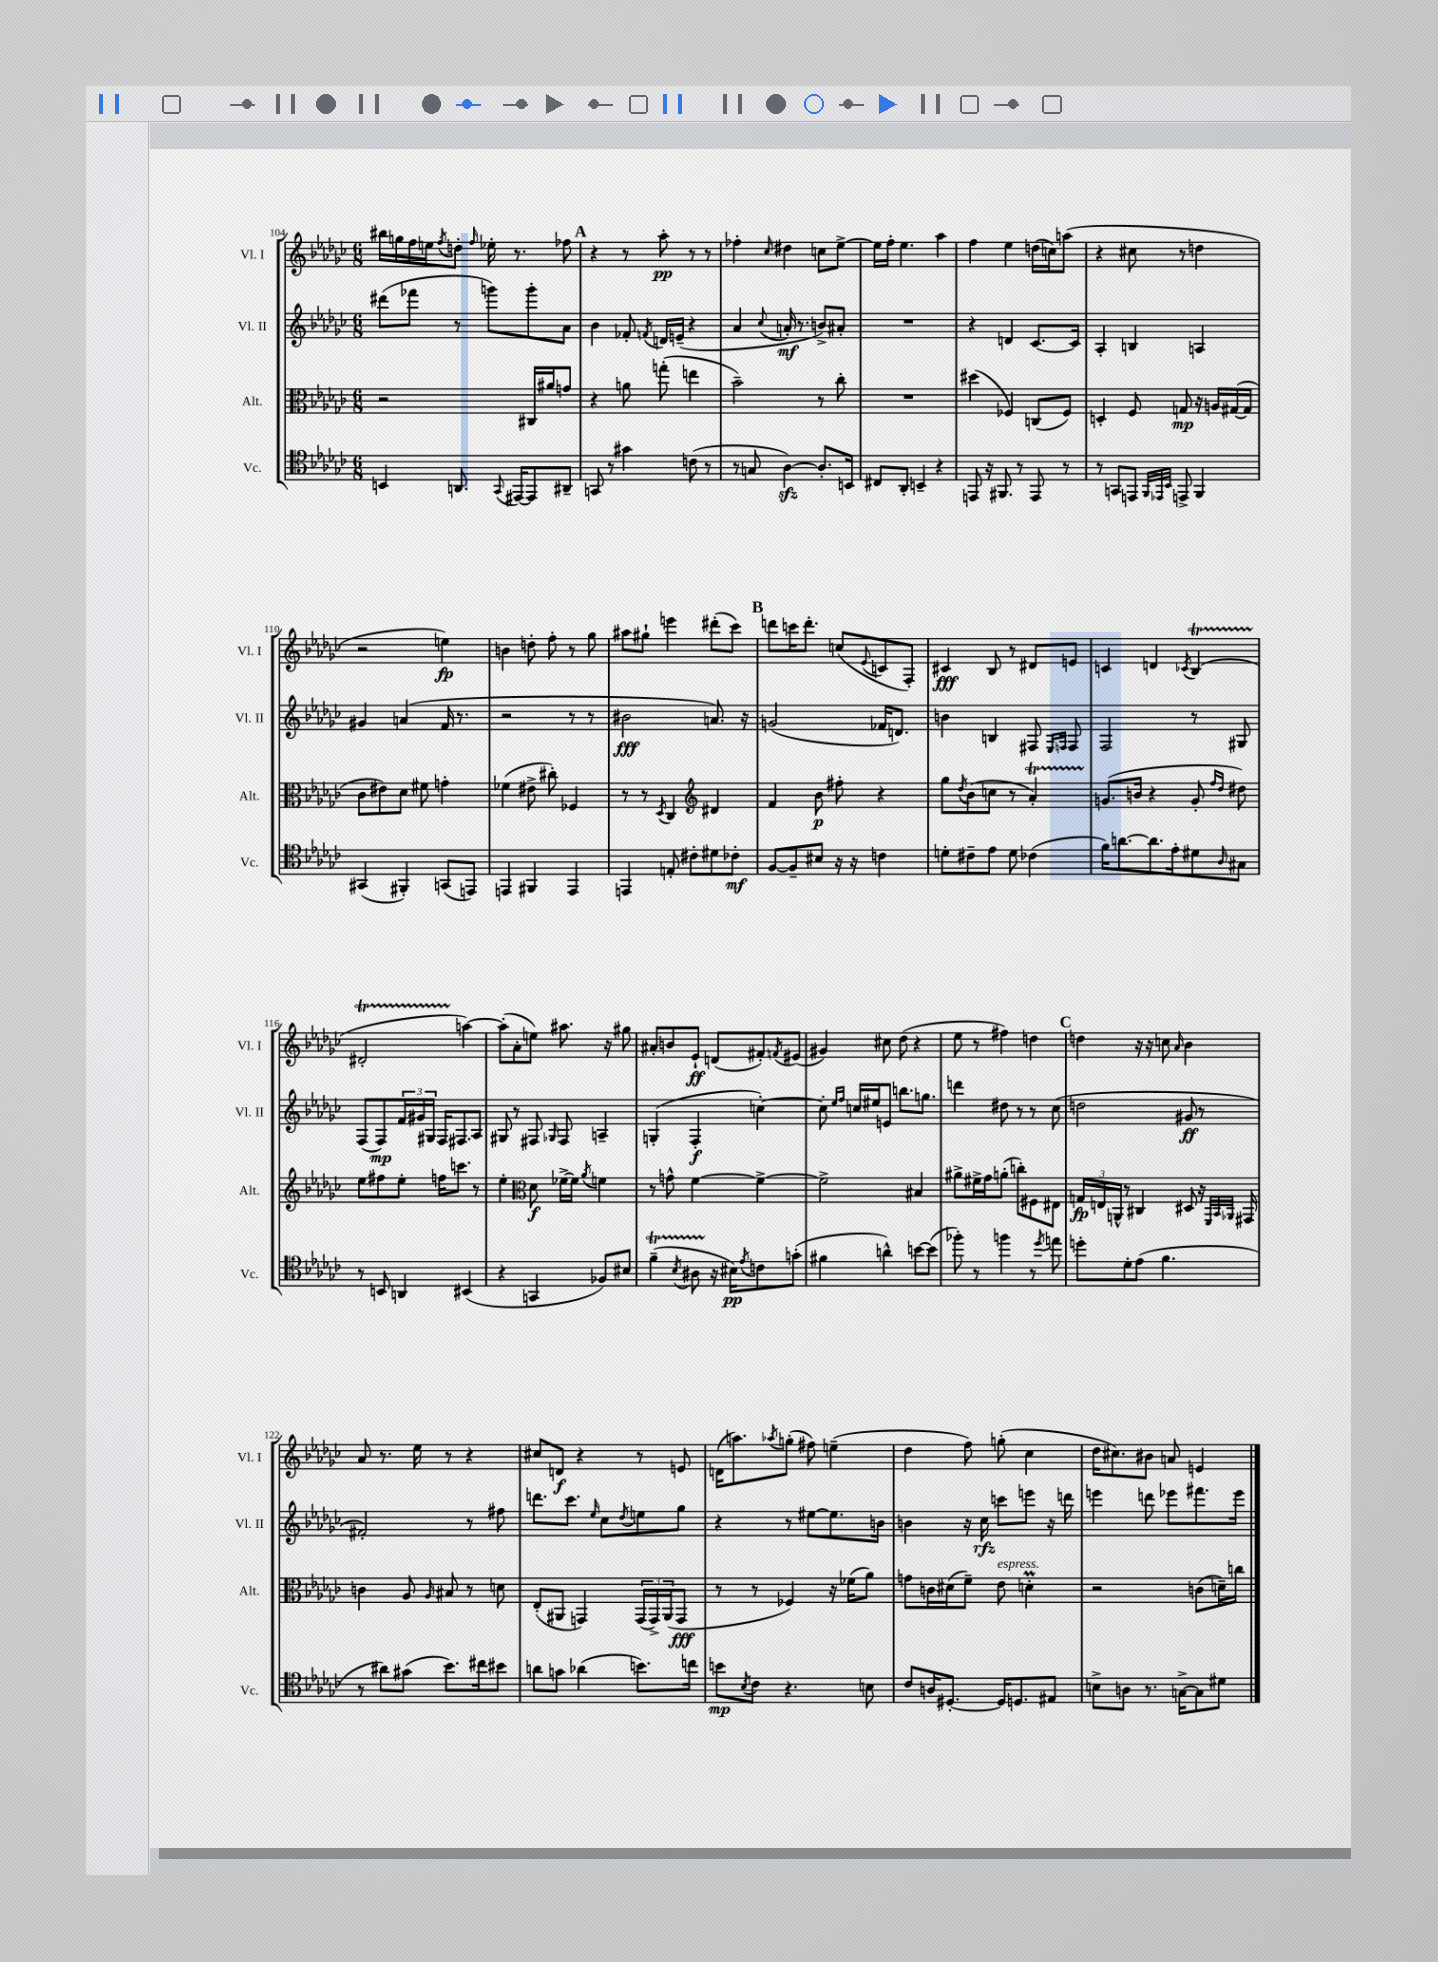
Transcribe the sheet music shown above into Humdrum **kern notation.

**kern	**kern	**kern	**kern
*staff4	*staff3	*staff2	*staff1
*clefC4	*clefC3	*clefG2	*clefG2
*k[b-e-a-d-g-c-]	*k[b-e-a-d-g-c-]	*k[b-e-a-d-g-c-]	*k[b-e-a-d-g-c-]
*M6/8	*M6/8	*M6/8	*M6/8
4BB	2r	(8ddd#	16bb#
.	.	.	16gg
.	.	8fff-	16ff
.	.	.	16ee
.	.	.	8qff
8.AA	.	8r	8dd'
.	.	.	16qqff
.	.	8ggg)	16ee-'
8qqGG-	.	.	.
[16EE#	.	.	8.r
8EE#]	16C#	8ggg'	.
.	16a#	.	.
8AA#~	8g	8a-	8ff-
=	=	=	=
8GG	4r	4b-	4r
8r	.	.	.
4g#	8a	8f-'	8r
.	.	8qf	.
.	(8gg'	16d	8aa-'
.	.	(16e~	.
(8c	4ee	4r	8r
8r	.	.	8r
=	=	=	=
8r	2b-~)	4a-	4ff-'
8G	.	.	.
.	.	8qqcc-	16qqcc-
[4A-)	.	16a'	4dd#
.	.	8.r	.
8.A-']	8r	8b^)	8cc
.	8cc-'	8a#'	[8ee-^
16BB	.	.	.
=	=	=	=
8C#	2.r	2.r	16ee-]
.	.	.	16ff'
8AA-'	.	.	4.ee-
4BB~	.	.	.
4r	.	.	4aa-
=	=	=	=
8EE	(4dd#	4r	4ff
16r	.	.	.
8.FF#	.	.	.
.	4F-)	4d	4ee-
8r	.	.	.
8EE	(8C	[8.c-	(16dd
.	.	.	16cc)
8r	8F-)	.	(8aa
.	.	16c-]	.
=	=	=	=
8r	4D'	4A-'	4r
8GG	.	.	.
8EE	8F	4B	8cc#
32qqFF	.	.	.
32qqEE-	.	.	.
32qqBB-	.	.	.
8EE^	8G	.	8r
4FF	16r	4A	4dd
.	16A	.	.
.	([16G#	.	.
.	16G#]	.	.
=	=	=	=
(4GG#	8c-	4g#	2r
.	8e#)	.	.
4FF#')	8d-	(4a	.
.	8f#	.	.
(8GG	4g'	16f	4ee)
.	.	8.r	.
8EE)	.	.	.
=	=	=	=
4EE	(4f-	2r	4b
4FF#	8e#^	.	8dd'
.	8cc#')	.	8ff'
4EE	4F-	8r	8r
.	.	8r	8gg-
=	=	=	=
4EE	8r	2b#	8aa#
.	8r	.	8gg#`
.	8qD-	.	.
8E'	4C-	.	4eee
8c#'	.	.	.
*	*clefG2	*	*
8d#	4d#	8.a)	(8ddd#'
8c-'	.	.	8ccc-)
.	.	16r	.
=	=	=	=
[8F	4f	(2g	8ddd
8F~]	.	.	16ccc
.	.	.	8.ddd'
8B#	8b-	.	.
16r	8ff#'	.	(8cc
16r	.	.	.
.	.	.	8qqe-
4c	4r	16f-	8c
.	.	8.d)	.
.	.	.	8F')
=	=	=	=
8d'	8gg-	4b	4c#
.	8qdd-	.	.
8c#~	(8b-	.	.
8e-	8cc	4B	8B-
8d	8r	.	8r
(4c-	4a-')	8F#	8d#
.	.	16qqE-	.
.	.	16qqF	.
.	.	8F	8e
=	=	=	=
16f)	(8.g	2F	4c
[8.a	.	.	.
.	16b	.	.
8.a]	4r	.	4d
16e-'	.	.	.
.	.	.	8qc-
8d#	8g'	8r	(4B-
.	16qqff	.	.
16qqA-	16qqdd-	.	.
8G#	8dd#)	8G#	.
=	=	=	=
8r	8ee-	(8F	2d#'
8BB	8ff#	8F)	.
4AA	8ee-'	24f	.
.	.	24g#	.
.	.	24G#	.
.	16ff	16F	.
.	8.ccc	8.F#	.
(4BB#	.	.	[4aa)
.	8r	8A-	.
=	=	=	=
4r	4ee-'	8G#	(8aa']
.	.	8r	8a-'
*	*clefC3	*	*
4GG	8d-	8F#	8ee)
.	.	16qqG-	.
.	[16f-^	8F#	8.aa#
.	16f-]	.	.
.	8qa-	.	.
8F-)	4f	4A~	.
.	.	.	16r
8B#	.	.	8gg#
=	=	=	=
(4f~	8r	(4G'	8a#'
.	8g^^	.	8b
8qB-	.	.	.
8A#	[4f	4F'	8e-`
16r	.	.	(8d
16B#)	.	.	.
8qe-	.	.	.
8c	4f^_	[4cc')	8f#')
.	.	.	8qf
(8g'	.	.	(8e#
=	=	=	=
4f#	2f^]	8cc']	4g#)
.	.	16qqee-	.
.	.	16qqff	.
.	.	16cc	.
.	.	16ee#	.
4a^^)	.	8e	8cc#
.	.	8.bb	(8dd-
[8b	4B#	.	4r
.	.	8.gg	.
(8b]	.	.	.
=	=	=	=
8ff-')	8a#^	4ddd	8ee-
8r	16f#^	.	8r
.	16g-	.	.
4ff	(8a'	8dd#	4ff#)
.	8cc')	8r	.
8r	8F#	8r	4dd
8qdd-	.	.	.
8ee	8E#	(8cc-	.
=	=	=	=
8dd'	24G	2dd	4dd
.	24E	.	.
.	24AA^^	.	.
8d-'	8r	.	.
(8e-	4C#	.	16r
.	.	.	16r
4.f	.	.	8cc
.	.	.	16qqa-
.	8D#	8g#	4b-
.	16r	8r	.
.	32qqFF	.	.
.	32qqBB-	.	.
.	32qqAA-	.	.
.	16GG#	.	.
=	=	=	=
8r	4c	2f#')	8a-
8a#)	.	.	8.r
(8g#	8A-	.	.
.	.	.	16ee-
.	16qqA-	.	.
8.b-)	8B#	.	8r
.	8r	8r	4r
16cc#	.	.	.
8b#	8d	8ff#	.
=	=	=	=
8a	(8E-'	8.ddd	8cc#
8g	8AA#	.	8d
.	.	8.ccc-	.
(4a-	4GG)	.	4r
.	.	16qqee-	.
.	.	8cc-	.
.	.	8qdd-	.
8.b)	(24GG	8ee	8r
.	24GG^)	.	.
.	(24AA#	.	.
.	8GG	8gg-	8e
16cc	.	.	.
=	=	=	=
8b	8r	4r	(16d
.	.	.	8.aa)
8qB-	.	.	.
8c-	8r	.	.
.	.	.	8qaa-
4.r	4F-)	8r	(8gg'
.	.	[8ee#	8ff#)
.	16r	8.ee#]	(4ee~
.	(16f-	.	.
8B	8a-)	.	.
.	.	16b	.
=	=	=	=
8c-	8g	4b	4dd-
16A	16c	.	.
[8.D#'	(16d#	.	.
.	8f~)	16r	8ff)
.	.	16cc-	.
16D#]	8e-	8ccc	(8gg'
8.D	.	.	.
.	4d'	8eee	4cc-
8E#	.	16r	.
.	.	16ddd	.
=	=	=	=
8B^	2r	4eee	16dd-
.	.	.	8.cc#)
8A	.	.	.
8.r	.	8ddd	8b#
.	.	8eee-	8a
[16G^	.	.	.
8G]	(8c	8.fff#	4e
8d#	16d~)	.	.
.	16cc	16eee-	.
==	==	==	==
*-	*-	*-	*-
